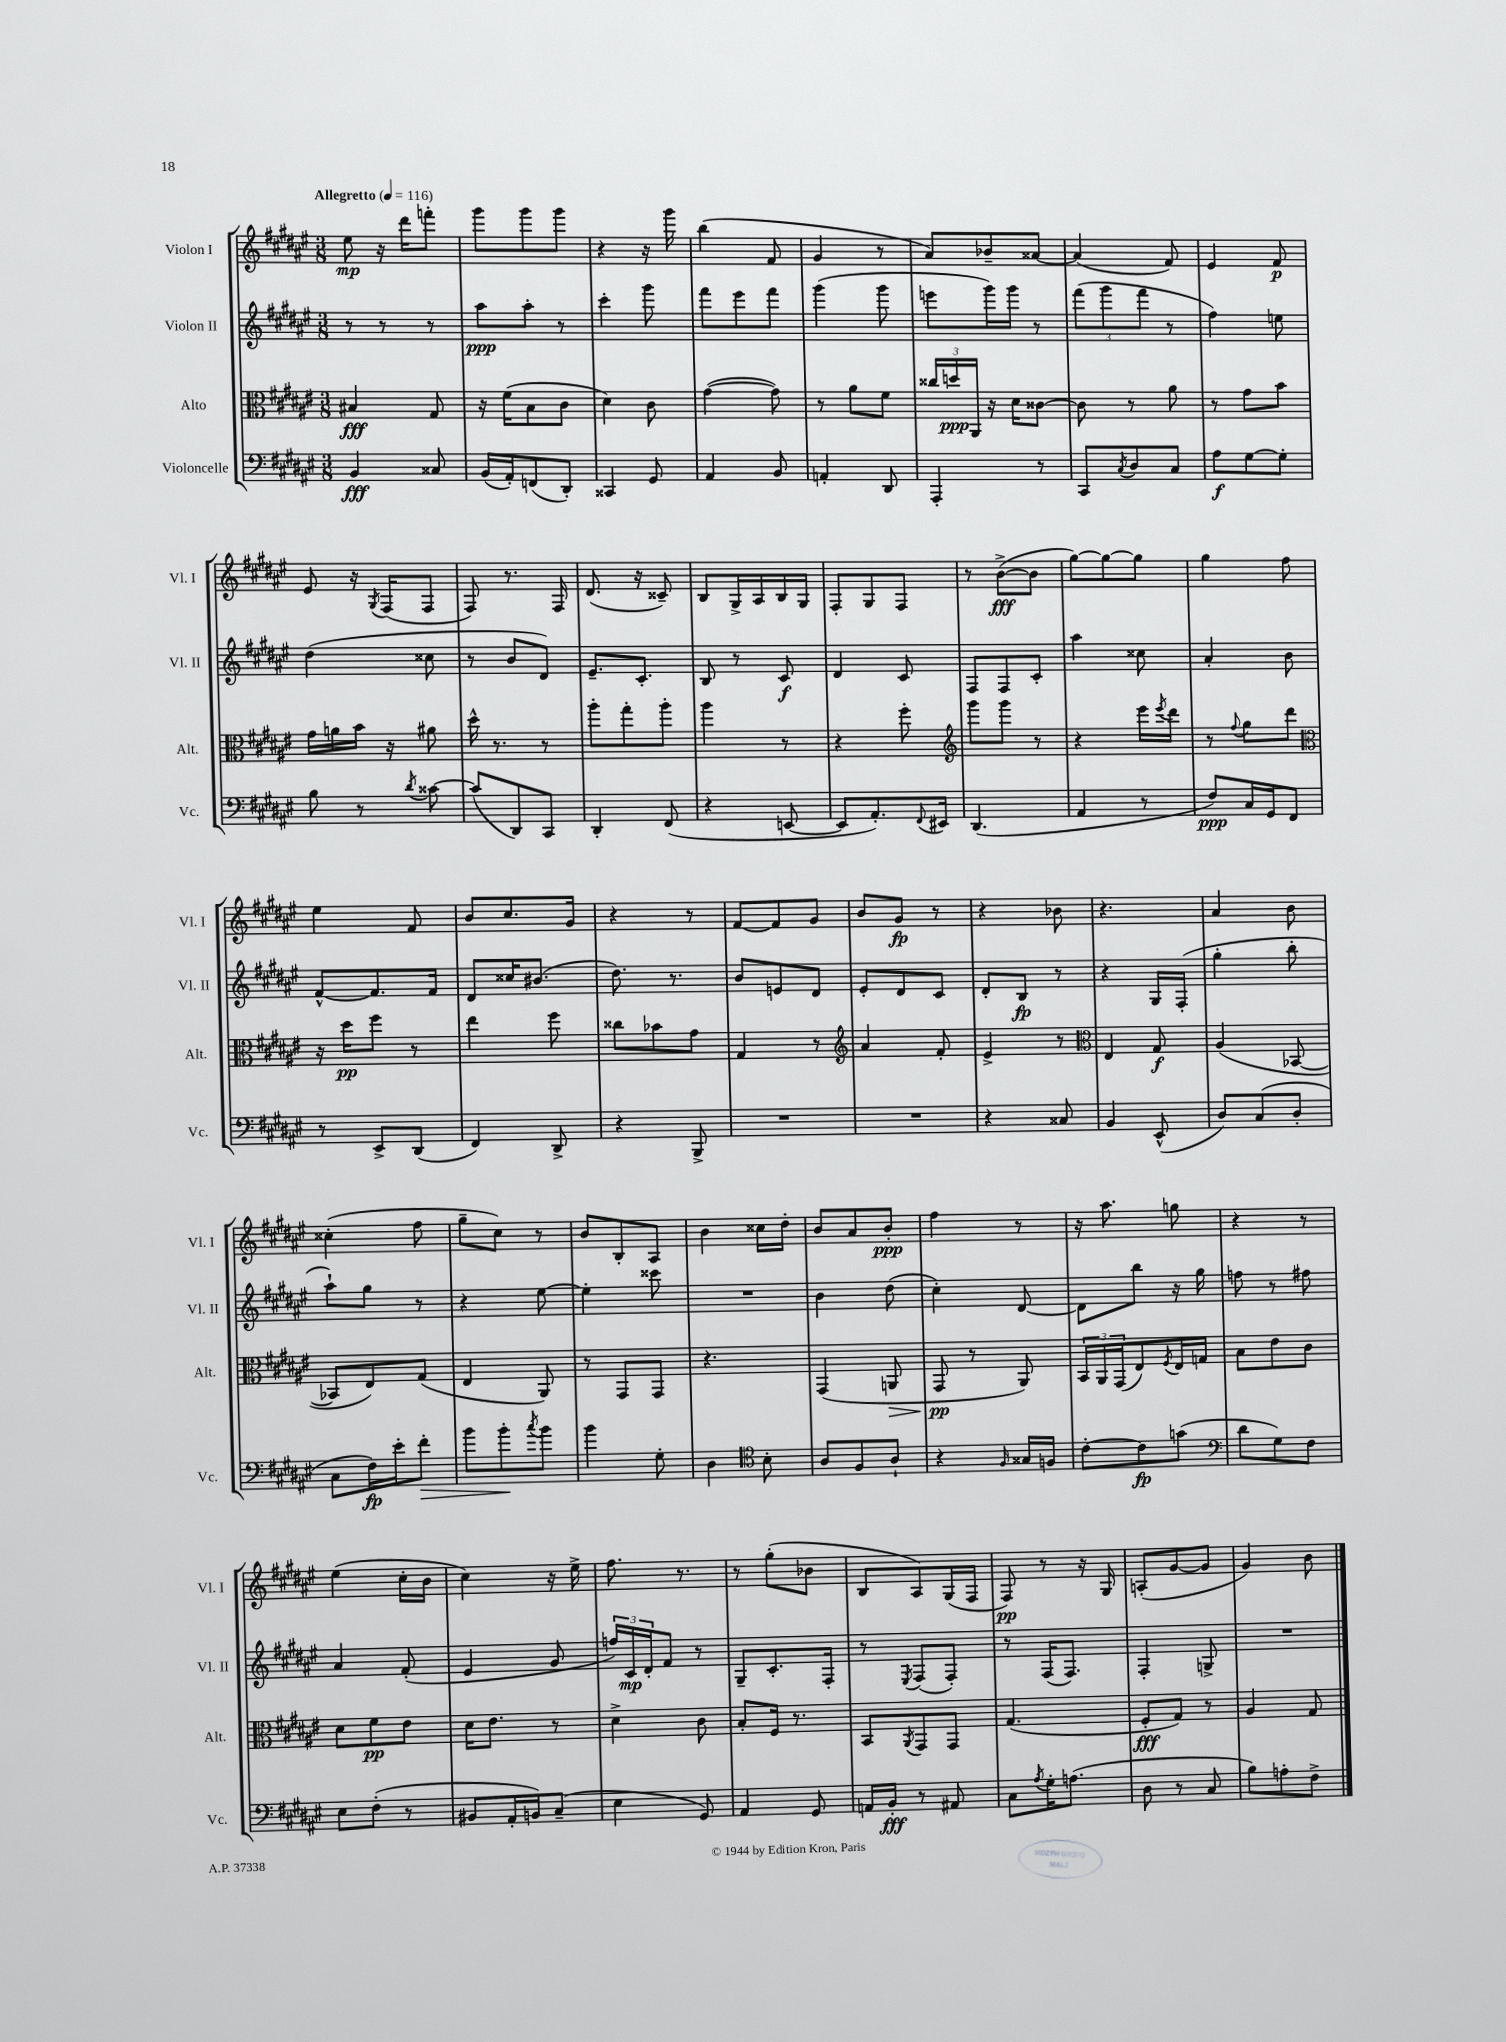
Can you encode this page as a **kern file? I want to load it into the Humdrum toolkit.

**kern	**kern	**kern	**kern
*staff4	*staff3	*staff2	*staff1
*clefF4	*clefC3	*clefG2	*clefG2
*k[f#c#g#d#a#e#]	*k[f#c#g#d#a#e#]	*k[f#c#g#d#a#e#]	*k[f#c#g#d#a#e#]
*M3/8	*M3/8	*M3/8	*M3/8
*MM116	*MM116	*MM116	*MM116
4BB	4B#	8r	8ee#
.	.	8r	16r
.	.	.	16ddd#
8C##	8G#	8r	8fff'
=	=	=	=
(16BB	16r	8aa#	8ggg#
16AA#')	(16f#	.	.
(8FF	8B	8aa#'	8ggg#
8DD#')	8c#	8r	8ggg#
=	=	=	=
4CC##	4d#)	4ccc#'	4r
8GG#	8c#	8ggg#	16r
.	.	.	16ggg#
=	=	=	=
4AA#	([4g#	8fff#	(4bb
.	.	8eee#	.
8BB	8g#])	8fff#	8f#
=	=	=	=
4AA'	8r	(4ggg#	4g#
.	8a#	.	.
8DD#	8f#	8ggg#	8r
=	=	=	=
4AAA#'	24cc##	8eee	8a#)
.	24dd	.	.
.	24AA#	.	.
.	16r	16ggg#)	8b-~
.	16d#	16ggg#	.
8r	[8c##	8r	[8a##
=	=	=	=
8CC#	8c##]	(12fff#	(4a##]
.	.	12ggg#	.
8qC#	.	.	.
8D#	8r	.	.
.	.	12fff#	.
8C#	8a#	8r	8f#)
=	=	=	=
8A#	8r	4ff#)	4e#
[8G#	8g#	.	.
8G#']	8b	8ee	8f#
=	=	=	=
8B	16g#	(4dd#	8e#
.	16a	.	.
8r	16b	.	16r
.	.	.	8qG#
.	16r	.	(16F#
8qd#	.	.	.
[8c##	8a#	8cc##	8F#
=	=	=	=
(8c##]	16dd#^^	8r	8F#)
.	8.r	.	.
8DD#)	.	8b	8.r
8CC#	8r	8d#)	.
.	.	.	16F#
=	=	=	=
4DD#'	8aa#'	8.e#~	(8.d#
.	8gg#'	.	.
.	.	8.c#'	16r
(8FF#	8aa#'	.	8c##~)
=	=	=	=
4r	4aa#	8B	8B
.	.	8r	16G#^
.	.	.	16A#
[8EE	8r	8c#	16B
.	.	.	16G#
=	=	=	=
8EE]	4r	4d#	8F#'
8.AA#')	.	.	8G#
.	8ff#'	8c#	8F#
8qqFF#	.	.	.
16EE#	.	.	.
=	=	=	=
*	*clefG2	*	*
(4.DD#	8ggg#	8F#	8r
.	8ggg#	8F#	([8b^
.	8r	8c#'	8b]
=	=	=	=
4AA#	4r	4aa#	[8gg#)
.	.	.	8gg#_
8r	16eee#	8cc##	8gg#]
.	8qeee#	.	.
.	16ddd#	.	.
=	=	=	=
8F#)	8r	4a#'	4gg#
.	8qqff#	.	.
16C#	8gg#	.	.
16GG#	.	.	.
8FF#	8ddd#	8b	8ff#
=	=	=	=
*	*clefC3	*	*
8r	16r	[8f#^^	4ee#
.	16dd#	.	.
8EE#^	8ff#	8.f#]	.
(8DD#	8r	.	8f#
.	.	16f#	.
=	=	=	=
4FF#)	4ee#	8d#	8b
.	.	16cc##	8.cc#
.	.	(8.b#	.
8DD#^	8ff#	.	.
.	.	.	16g#
=	=	=	=
4r	8cc##	8.dd#)	4r
.	8b-	.	.
.	.	8.r	.
8BBB^	8g#	.	8r
=	=	=	=
4.r	4G#	8b	[8f#
.	.	8e	8f#]
.	8r	8d#	8g#
=	=	=	=
*	*clefG2	*	*
4.r	4a#	8e#'	8b
.	.	8d#	8g#
.	8f#'	8c#	8r
=	=	=	=
4r	4e#^	8d#'	4r
.	.	8B	.
8C##	8r	8r	8b-
=	=	=	=
*	*clefC3	*	*
4BB	4E#	4r	4.r
(8EE#^^	8G#	16G#	.
.	.	(16F#'	.
=	=	=	=
8D#)	(4A#	4gg#'	4a#
(8C#	.	.	.
8D#'	[8BB-	8bb'	8b
=	=	=	=
8C#	8BB-]	8aa#`)	(4cc##'
16F#)	8E#)	8gg#	.
16e#'	.	.	.
8f#'	(8G#	8r	8ff#
=	=	=	=
8b	4E#	4r	8gg#~
8b'	.	.	8cc#)
8qcc#	.	.	.
8b	8AA#)	[8ee#	8r
=	=	=	=
4b	8r	4ee#']	8b
.	8GG#	.	8B'
8G#'	8GG#	8ccc##	8A#
=	=	=	=
4D#	4.r	4.r	4b
*clefC4	*	*	*
8B'	.	.	16cc##
.	.	.	16dd#'
=	=	=	=
8A#	(4GG#	4b	8b
8F#	.	.	8a#
8A#`	8AA	(8dd#	8b'
=	=	=	=
4r	8GG#	4cc#')	4ff#
.	8r	.	.
16qqF#	.	.	.
16G##	8AA#)	[8d#	8r
16F	.	.	.
=	=	=	=
[8c#'	24BB	8d#]	16r
.	24AA#	.	.
.	.	.	8.aa#
.	(24GG#	.	.
8c#]	8E#)	8bb	.
.	8qF#	.	.
(8g	16E#	16r	8gg
.	16G	16gg#	.
=	=	=	=
*clefF4	*	*	*
8d#	8B	8ff	4r
8G#)	8e#	8r	.
8F#	8c#	8ff#	8r
=	=	=	=
8E#	8d#	4a#	(4ee#
(8F#'	8f#	.	.
8r	8e#	(8f#'	16cc#'
.	.	.	16b
=	=	=	=
8BB#	16d#	4e#	4cc#)
.	8.e#	.	.
16AA#'	.	.	.
16BB)	.	.	.
(8C#~	8r	8g#	16r
.	.	.	16ee#^
=	=	=	=
4E#	4d#^	24ff)	8.ff#
.	.	24c#	.
.	.	24d#'	.
.	.	8f#	.
.	.	.	8.r
8GG#)	8c#	8r	.
=	=	=	=
4AA#	8B'	8G#~	8r
.	16F#	8.c#'	(8gg#'
.	8.r	.	.
8GG#	.	.	8b-
.	.	16F#'	.
=	=	=	=
16AA	8BB	8r	8B
16BB'	.	.	.
.	8qAA#	8qE#	.
8r	8GG#	(8F#	8A#)
8AA#	8GG#	8F#')	(16G#
.	.	.	16F#
=	=	=	=
8C#	(4.G#	8r	8F#)
8qA#	.	.	.
16G#'	.	(16F#	8r
(8.A	.	8.F#)	.
.	.	.	16r
.	.	.	16G#
=	=	=	=
8D#	8F#'	4F#'	(8A'
8r	8G#)	.	[8g#
8C#	8r	8G^	8g#]
=	=	=	=
8B)	4A#	4.r	4g#)
8A'	.	.	.
8F#^	8G#	.	8b
==	==	==	==
*-	*-	*-	*-
